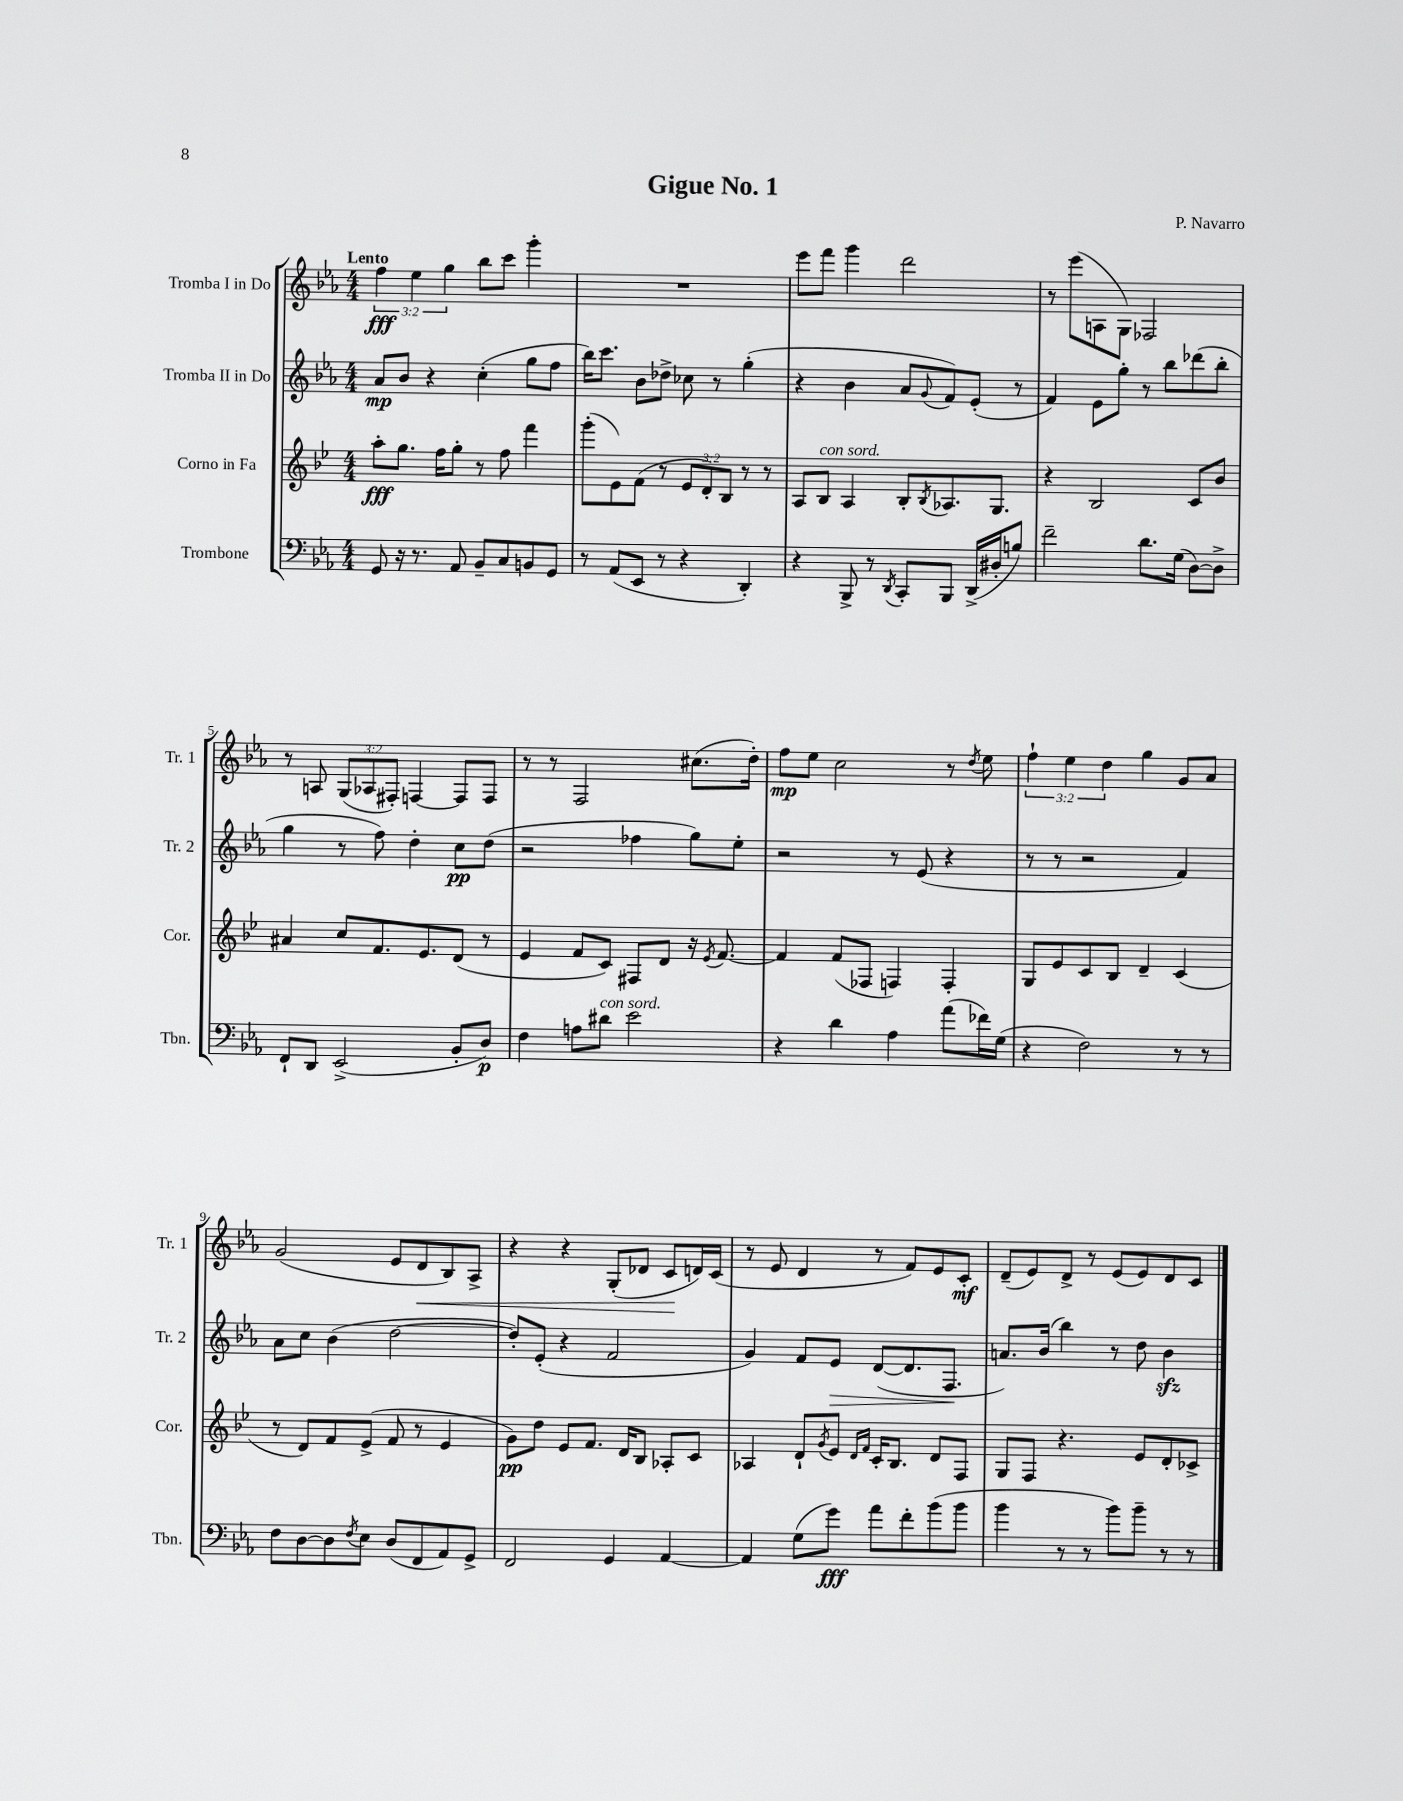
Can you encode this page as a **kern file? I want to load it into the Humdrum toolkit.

**kern	**kern	**kern	**kern
*staff4	*staff3	*staff2	*staff1
*clefF4	*clefG2	*clefG2	*clefG2
*k[b-e-a-]	*k[b-e-]	*k[b-e-a-]	*k[b-e-a-]
*M4/4	*M4/4	*M4/4	*M4/4
8GG	8aa'	8a-	6ff
16r	8.gg	8b-	.
.	.	.	6ee-
8.r	.	.	.
.	.	4r	.
.	16ff	.	.
.	.	.	6gg
8AA-	8gg'	.	.
8BB-~	8r	(4cc'	8bb-
8C	8ff	.	8ccc
8BB	4fff	8gg	4ggg'
8GG	.	8ff	.
=	=	=	=
8r	(8ggg'	16bb-)	1r
.	.	8.ccc	.
(8AA-	8e-)	.	.
8EE-	(8f	8b-	.
8r	8r	8dd-^	.
4r	12e-	8cc-	.
.	12d')	.	.
.	.	8r	.
.	12B-	.	.
4DD')	8r	(4gg'	.
.	8r	.	.
=	=	=	=
4r	8A	4r	8eee-
.	8B-	.	8fff
8BBB-^	4A	4b-	4ggg
8r	.	.	.
8qDD	.	.	.
8CC'	8B-'	8a-	2ddd
.	8qB-	8qqg	.
8BBB-	8.A-	8f)	.
(16DD^	.	(8e-'	.
16D#'	8.G	.	.
8B)	.	8r	.
=	=	=	=
2f~	4r	4f)	8r
.	.	.	(8eee-
.	2B-	8e-	8A
.	.	8gg'	8G)
8.d	.	8r	2F-
.	.	8bb-	.
(16G	.	.	.
[8D)	8c	(8ddd-	.
8D^]	8b-	8bb-'	.
=	=	=	=
8FF`	4a#	4gg	8r
8DD	.	.	8A
(2EE-^	8cc	8r	(12G
.	.	.	12A-
.	8.f	8ff)	.
.	.	.	12F#')
.	.	4dd'	[4F
.	8.e-	.	.
8BB-'	(8d	8cc	8F]
8D)	8r	(8dd	8F
=	=	=	=
4F	4e-	2r	8r
.	.	.	8r
8A	8f	.	2F
8d#	8c)	.	.
2e-	8F#	4ff-	.
.	8d	.	.
.	16r	8gg)	(8.cc#
.	8qe-	.	.
.	[8.f	.	.
.	.	8ee-'	.
.	.	.	16dd')
=	=	=	=
4r	4f]	2r	8ff
.	.	.	8ee-
4d	(8f	.	2cc
.	8F-	.	.
4A-	4F)	8r	.
.	.	(8e-	.
(8a-	4F'	4r	8r
.	.	.	8qdd
16f-)	.	.	8ee-
(16G	.	.	.
=	=	=	=
4r	8G	8r	6ff`
.	8e-	8r	.
.	.	.	6ee-
2F)	8c	2r	.
.	.	.	6dd
.	8B-	.	.
.	4d~	.	4gg
8r	(4c	4f)	8g
8r	.	.	8a-
=	=	=	=
8F	8r	8a-	(2g
[8D	8d)	8cc	.
8D]	8f	(4b-	.
8qF	.	.	.
8E-	(8e-^	.	.
(8D	8f	[2dd	8e-
8FF	8r	.	8d
8AA-)	4e-	.	8B-)
8GG^	.	.	8A-^
=	=	=	=
2FF	8g)	8dd'])	4r
.	8dd	(8e-'	.
.	8e-	4r	4r
.	8.f	.	.
4GG	.	2f	(8G'
.	16d	.	.
.	8B-	.	8d-
[4AA-	8A-'	.	8c
.	8c	.	16d)
.	.	.	(16c
=	=	=	=
4AA-]	4A-	4g)	8r
.	.	.	8e-
(8G	8d`	8f	4d
.	8qg	.	.
8g)	8e-	8e-	.
.	16qqd	.	.
.	16qqf	.	.
8a-	16c'	([8d	8r
.	8.B-	.	.
8f'	.	8.d]	8f)
(8b-	8d	.	8e-
.	.	8.F	.
8b-	8F	.	8c'
=	=	=	=
4b-	8G	8.a)	(8d~
.	8F	.	8e-)
.	.	(16b-	.
8r	4.r	4bb-)	8d^
8r	.	.	8r
8b-)	.	8r	(8e-
8b-~	8e-	8dd	8e-)
8r	8d'	4b-	8d
8r	8c-^	.	8c
==	==	==	==
*-	*-	*-	*-
